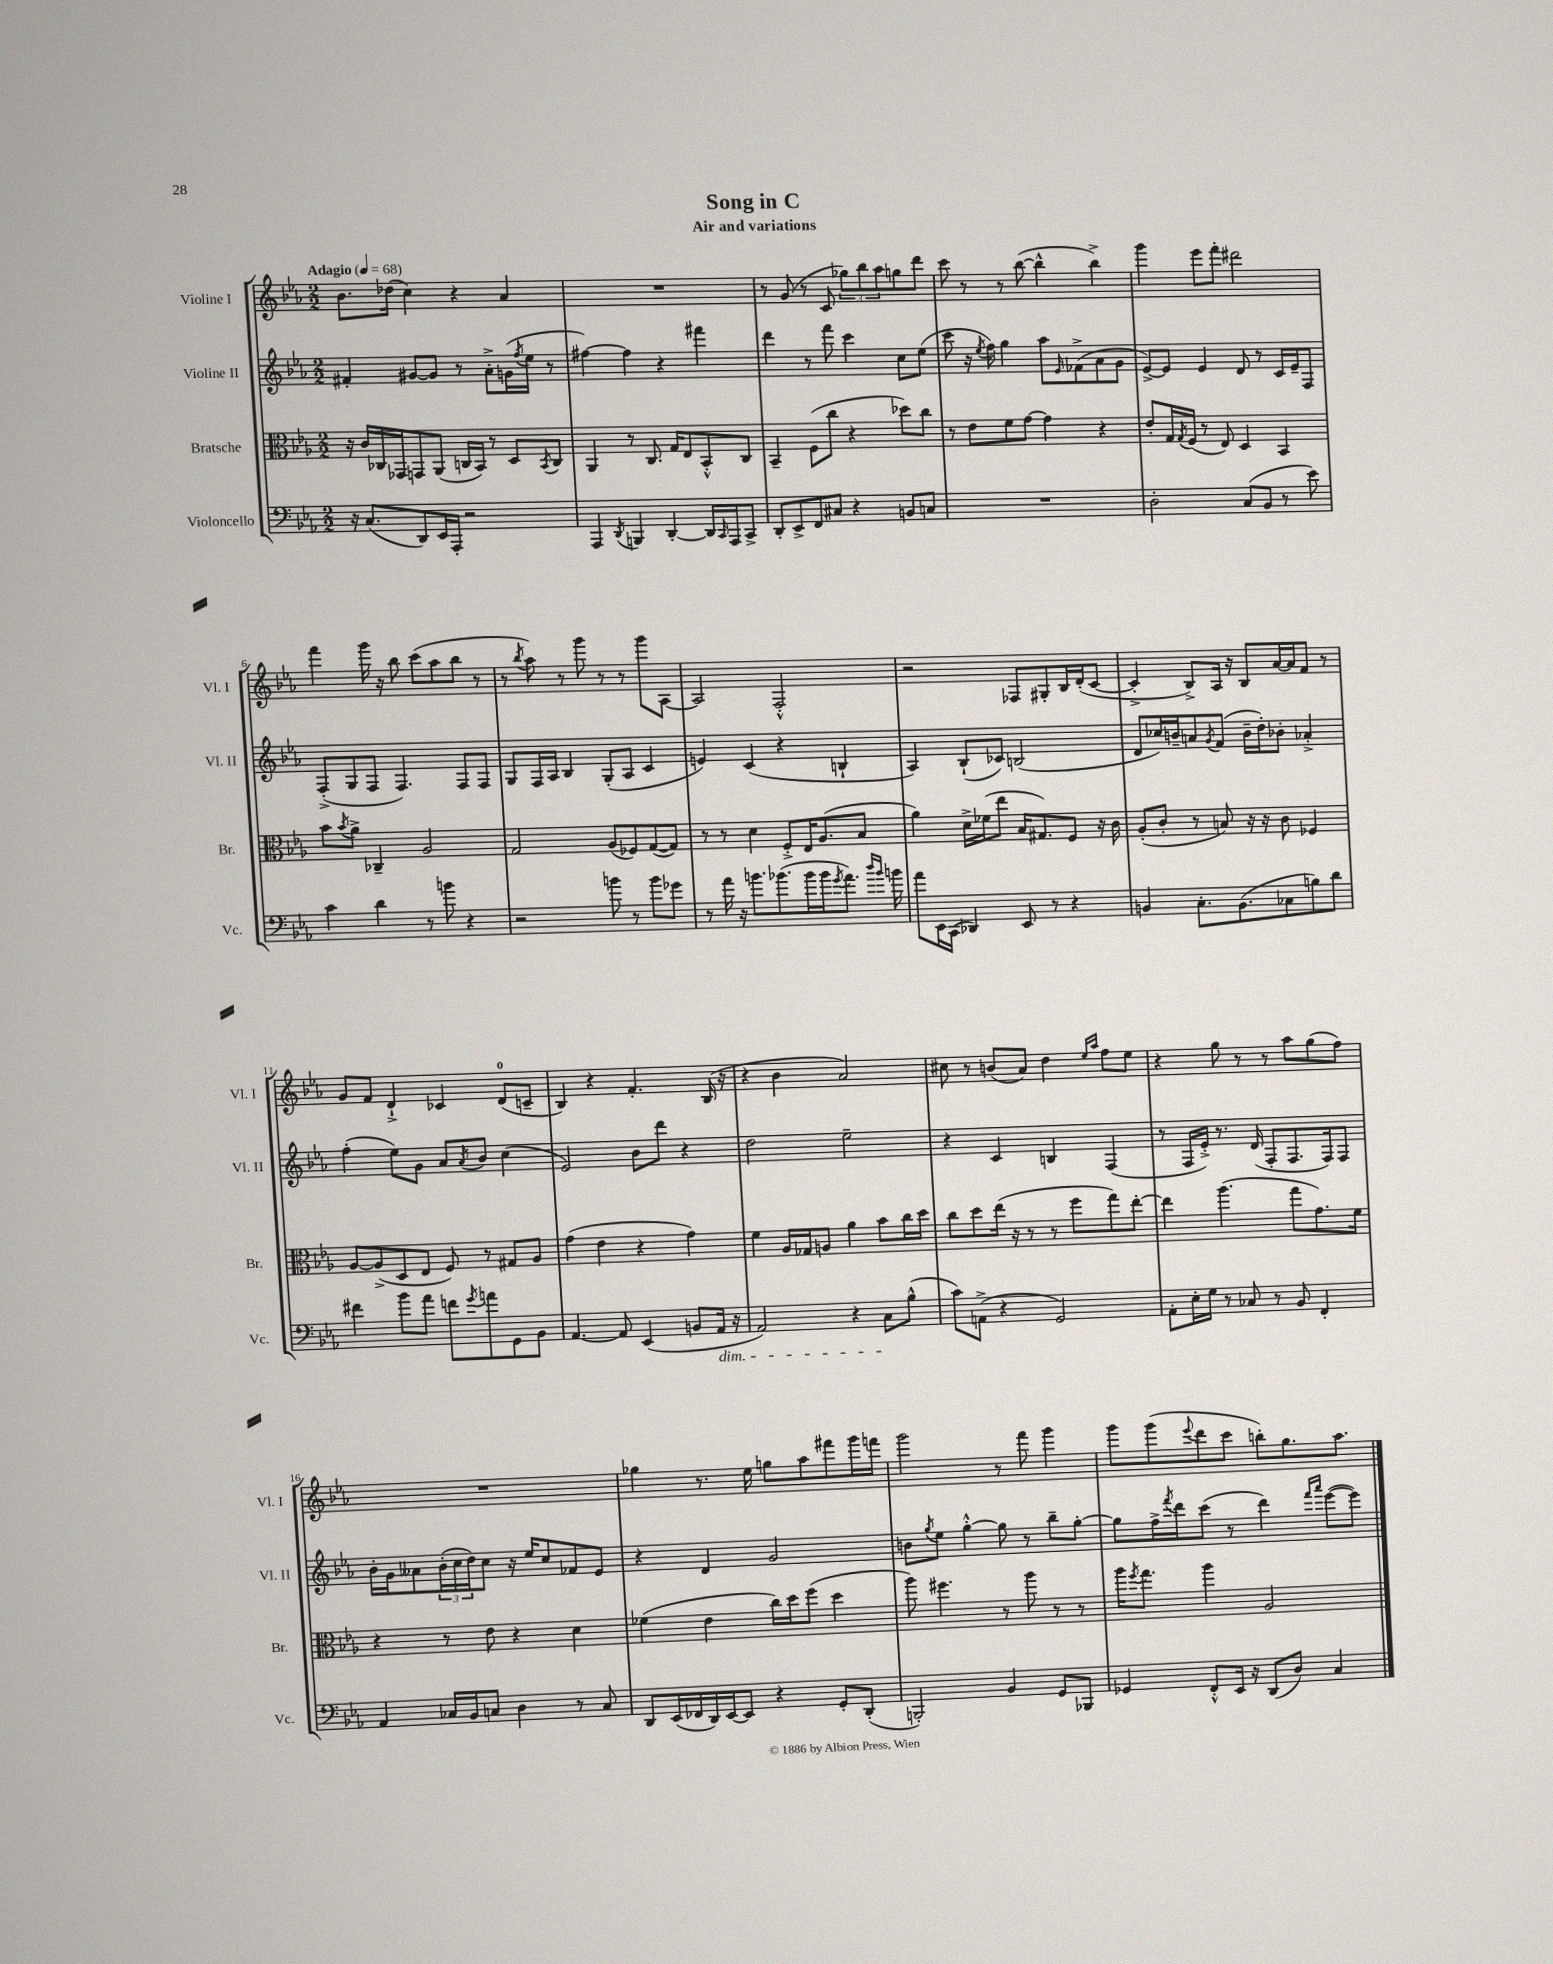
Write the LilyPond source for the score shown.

\header { title = "Song in C" subtitle = "Air and variations" }
<<
\new StaffGroup <<
\new Staff = "s0" \with { instrumentName = "Violine I" shortInstrumentName = "Vl. I" } {
    \clef treble \key ees \major \numericTimeSignature \time 2/2 \tempo "Adagio" 4 = 68
    bes'8. des''16( c''4) r4 aes'4 |
    R1 |
    r8 g'8( r8 c'8 \tuplet 3/2 { ges''8) bes''8 aes''8 } g''8 d'''8 |
    c'''8 r8 r8 bes''8~( bes''4-^ bes''4->) |
    g'''4 ees'''8 f'''8-. dis'''2 |
    f'''4 g'''16 r16 bes''8 c'''8( aes''8 bes''8 r8 |
    r8 \acciaccatura { bes''8 } aes''8) r8 g'''8 r8 r8 g'''8 aes8~ |
    aes2 f2-.-^ |
    r2 fes8 gis8-. bes16 d'16-.( c'8~ |
    c'4-.-> bes8->) aes16 r16 bes8 aes'16~ aes'16 f'8 r8 |
    g'8 f'8 d'4-!-> ces'4 d'8-0( c'8-- |
    bes4) r4 f'4.-. bes16( r16 |
    r4 bes'4 aes'2) |
    cis''8 r8 b'8( aes'8) d''4 \grace { ees''16 aes''16 } f''8 ees''8 |
    r4 g''8 r8 r8 aes''8 g''8( f''8) |
    R1 |
    ges''4 r8. ees''16 g''8 aes''8 fis'''8 g'''16 f'''16 |
    g'''2 r8 f'''8 g'''4 |
    g'''8 g'''8( \appoggiatura { ees'''8 } d'''8 c'''8 b''8-.) g''8. aes''8. \bar "|." |
}
\new Staff = "s1" \with { instrumentName = "Violine II" shortInstrumentName = "Vl. II" } {
    \clef treble \key ees \major \numericTimeSignature \time 2/2
    fis'4-. gis'8~ gis'8 r8 aes'8-.-> g'16( \acciaccatura { f''8 } ees''16 r8 |
    fis''4~) fis''4 r4 fis'''4 |
    d'''4 r8 f'''8 c'''4 c''8 ees''8( |
    c'''8 r16 \acciaccatura { ees''8 } f''16) g''4 aes''8 \grace { ees'16 } fes'8->( aes'8 g'8 |
    ees'8~->) ees'8 ees'4 d'8 r8 c'16 ees'16-- f8 |
    f8-.->( g8 f8 f4.) f8 f8 |
    g8 f16 aes16 bes4 g8-.( aes8 c'4 |
    e'4) c'4( r4 b4-! |
    aes4) bes8-!( ces'8) b2( |
    d'8 ces''16) b'16-- a'8 \acciaccatura { g'8 } f'8( b'16-- d''16-.) bes'8-. aes'4-.-> |
    f''4-.( ees''8) g'8 aes'8 \acciaccatura { aes'8 } bes'8 c''4( |
    ees'2) bes'8 d'''8 r4 |
    d''2 ees''2-- |
    r4 c'4 b4 f4( |
    r8 f16 ees'16-.->) r8. d'16( f8-. f8. f16) f8 |
    bes'16-. g'16 aeses'8 \tuplet 3/2 { bes'16-.( c''16 d''16) } c''8 r16 ees''16 c''8 fes'8 ees'8 |
    r4 d'4 g'2 |
    b'8 \acciaccatura { g''8 } ees''8 g''4~-.-^ g''8 r8 bes''8-- g''8~-. |
    g''8 f''16-> \acciaccatura { f'''8 } d'''16 c'''8( r8 d'''4) \grace { f'''16 aes'''16 } ees'''8~( ees'''8) \bar "|." |
}
\new Staff = "s2" \with { instrumentName = "Bratsche" shortInstrumentName = "Br." } {
    \clef alto \key ees \major \numericTimeSignature \time 2/2
    r16 c'16 ces16 ges,16 g,8 aes,8( c16 bes,16) r8 d8 \acciaccatura { bes,8 } c8 |
    aes,4 r8 c8. g16 ees8 bes,8-.-^ c8 |
    bes,4-- f8( c''8 r4 des''8) c''8 |
    r8 ees'8 f'8 g'8~ g'4 r4 |
    ees'8-. g16 \acciaccatura { g8 } f16( r8 ees8) d4 bes,4 |
    bes'8 \acciaccatura { bes'8 } aes'8-> ces4-- aes2 |
    g2 aes8( fes8) g8~( g8) |
    r8 r8 d'4 f8-.-> ees16 aes8.( bes8 |
    aes'4) d'16-> fes'16( ees''8 bes16 gis8.) f8 r16 c'16 |
    aes8-.( c'8-. r8 b8) r16 r16 c'8 fes4 |
    aes8~ aes8->( d8 ees8 f8) r8 gis8 aes8 |
    g'4( ees'4 r4 g'4) |
    f'4 aes16 ges16 a8 aes'4 bes'8 c''16 d''16 |
    c''8 d''8 ees''16( r16 r8 r8 f''8 g''8) ees''8~-. |
    ees''4 aes''4.( g''8 g'8.) f'16 |
    r4 r8 ees'8 r4 d'4 |
    fes'4( ees'4 c''16) d''16 f''8( d''4 |
    aes''8) fis''4. r8 aes''8 r8 r8 |
    aes''16 \acciaccatura { f''8 } g''8. aes''4 aes2 \bar "|." |
}
\new Staff = "s3" \with { instrumentName = "Violoncello" shortInstrumentName = "Vc." } {
    \clef bass \key ees \major \numericTimeSignature \time 2/2
    r16 c8.( d,8) ees,16 aes,,16-. r2 |
    aes,,4 \acciaccatura { d,8 } b,,4 d,4~-. d,16 \grace { c,16 } aes,,16 c,8-> |
    d,8-. ees,8-> f,8 cis8 r4 b,8 c8 |
    R1 |
    d2-. c8( bes,8 r8 ees'8) |
    c'4 d'4 r8 b'8 r4 |
    r2 b'8 r8 b'8 ges'8 |
    r8 aes'16 r16 b'8. bes'8.( bes'16 bes'16 \acciaccatura { g'8 } aes'8.) \grace { d''16 bes'16 } b'16 |
    aes'8 ees,16 c,16( des,4) ees,8 r8 r4 |
    b,4 c8.-. b,8.( ces8 b8) d'8 |
    fis'4 bes'8 aes'8 f'8 \acciaccatura { g'8 } a'8 g,8 bes,8 |
    aes,4.~ aes,8 ees,4( b,8 aes,16\dim r16 |
    aes,2) r4 c8\! bes8-^( |
    c'8) a,8->( r4 g,2) |
    aes,8-. ees16-. g16 r8 ces8 r8 bes,8 f,4-. |
    aes,4 ces16 bes,16 c8 d4 r8 c8 |
    d,8 ees,16( fes,16 d,16) ees,16~ ees,8 r4 g,8-. d,8-.( |
    b,,2-.) bes,4 g,8 bes,,8 |
    ges,4 f,8-.-^ ees,16 r16 d,8( d8) c4 \bar "|." |
}
>>
>>
